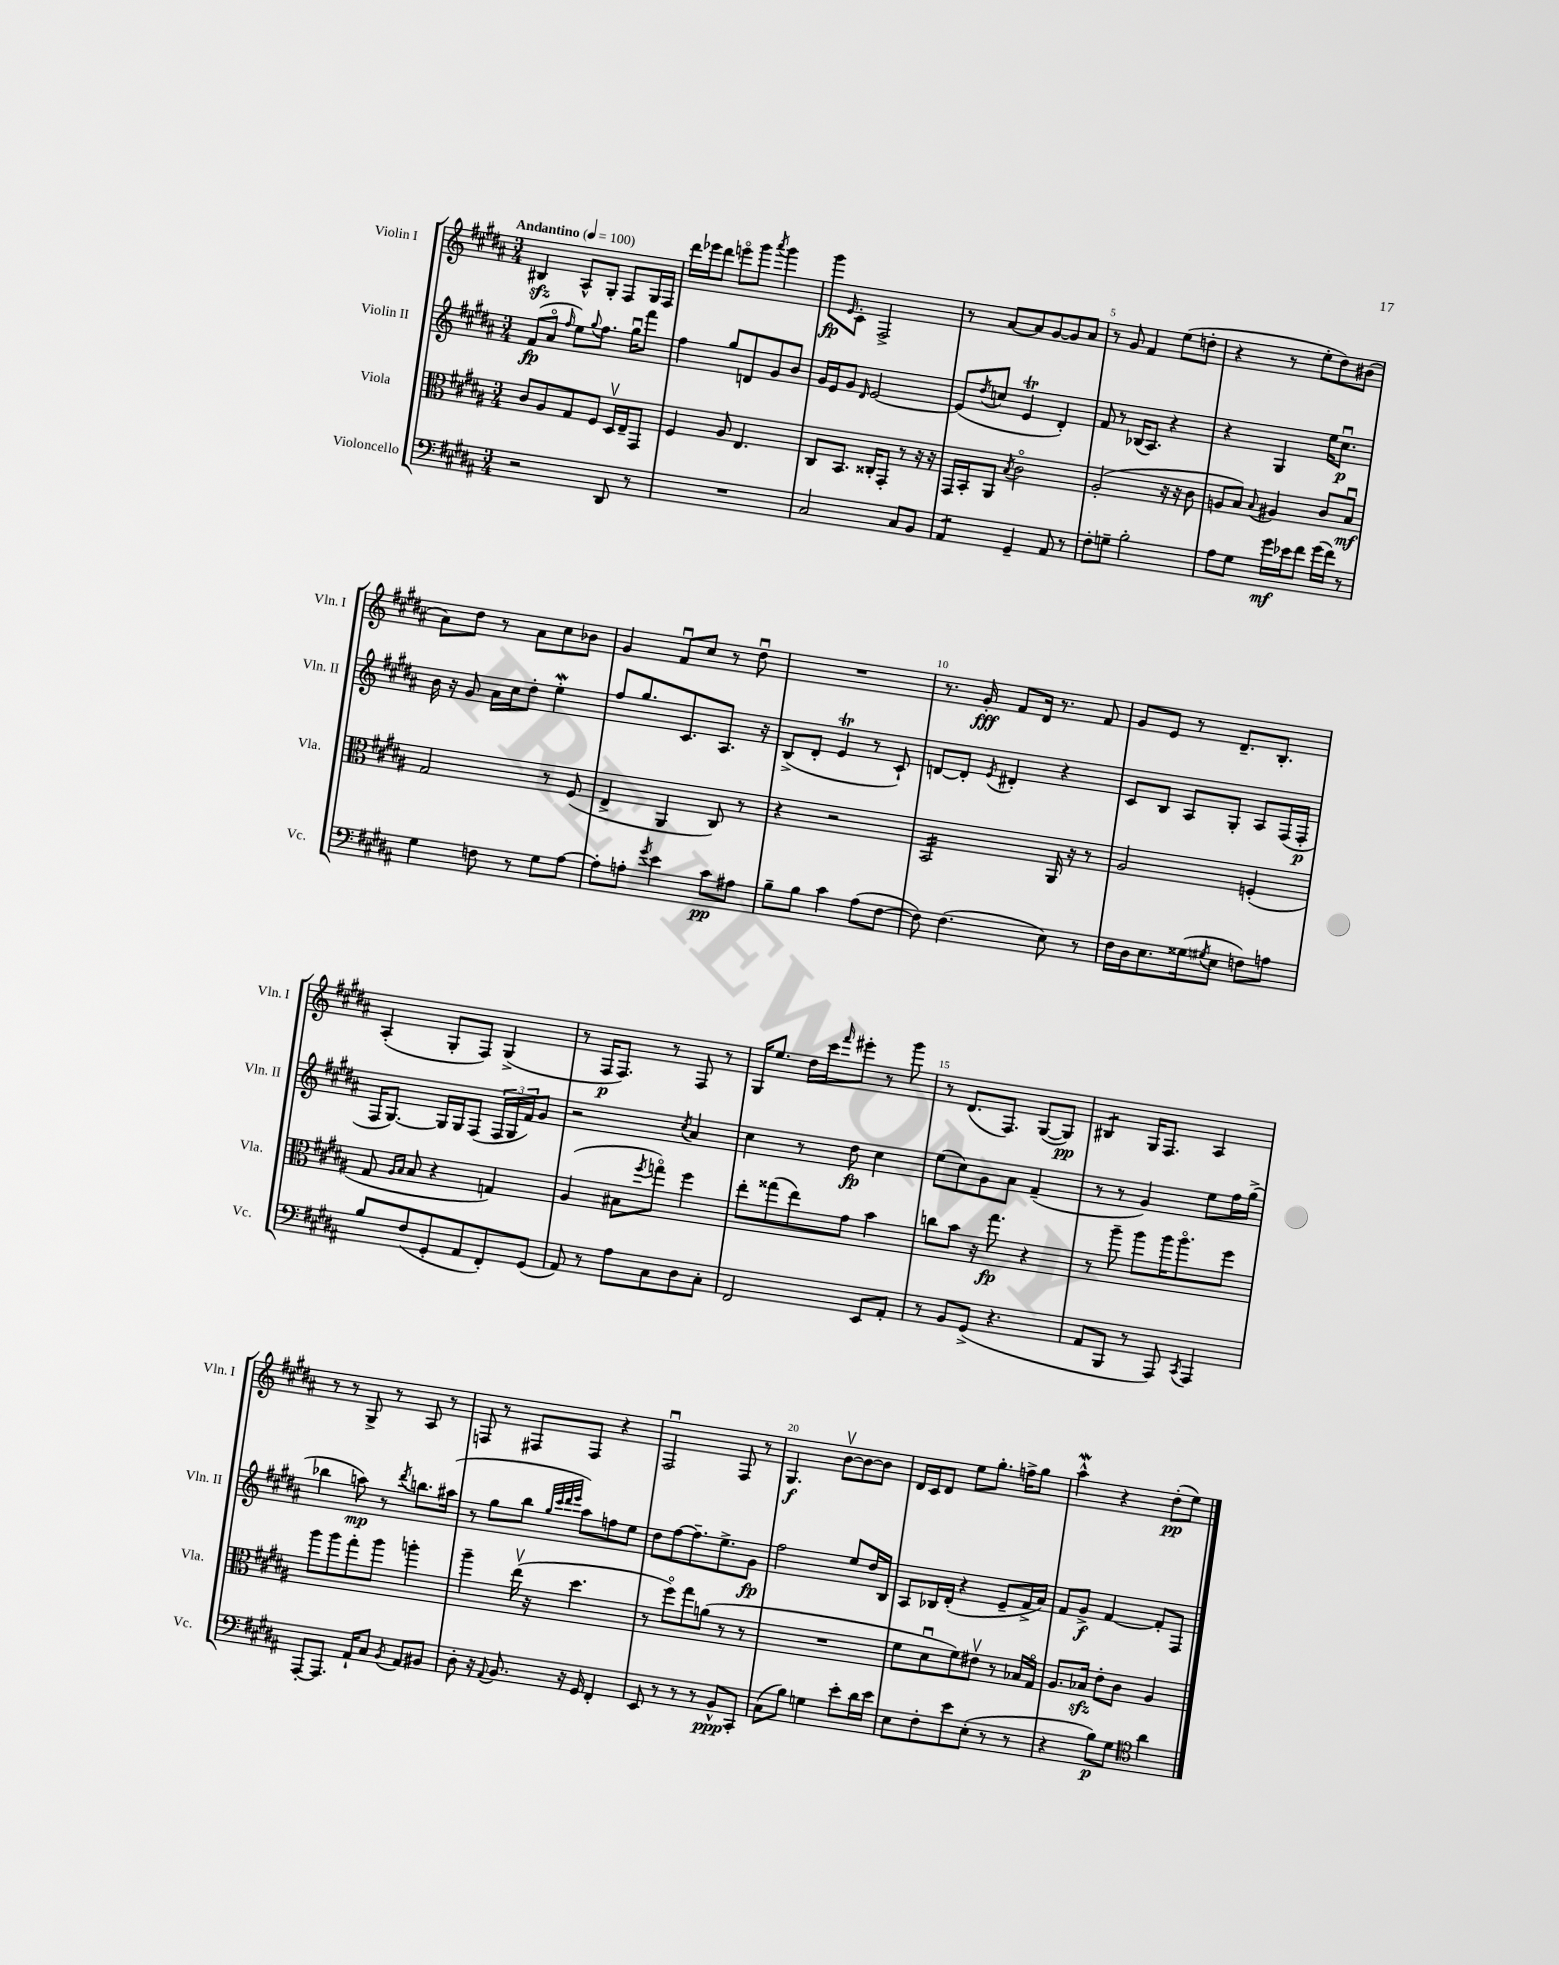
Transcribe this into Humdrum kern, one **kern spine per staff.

**kern	**kern	**kern	**kern
*staff4	*staff3	*staff2	*staff1
*clefF4	*clefC3	*clefG2	*clefG2
*k[f#c#g#d#a#]	*k[f#c#g#d#a#]	*k[f#c#g#d#a#]	*k[f#c#g#d#a#]
*M3/4	*M3/4	*M3/4	*M3/4
*MM100	*MM100	*MM100	*MM100
2r	8c#/L	(8f#/L	4B#/
.	8A#/	8a#o/J	.
.	.	16qqff#/	.
.	8G#/	8ee\L)	8A#^^/L
.	.	8qqgg#/	.
.	8F#/J	8.ff#\J	8G#'/J
8DD#/	16D#v/LL	.	8F#/L
.	16E~/J	16gg#u\LK	.
8r	8GG#/J	8fff#\J	16G#/L
.	.	.	16F#/JJ
=	=	=	=
2.r	4F#/	4ff#\	16ddd#\LL
.	.	.	16eee-\J
.	.	.	8ddd#\J
.	8A#/	8gg#/L	8eeeo\L
.	4.E/	8d/	8ggg#\J
.	.	.	8qaaa#/
.	.	8g#/	4ggg#\
.	.	8b/J	.
=	=	=	=
2C#/	8C#/L	16g#/LL	8ggg#\L
.	.	16e/J	.
.	.	.	16qqe/
.	8.BB/J	8g#/J	8c#'\J
.	.	16qqd#/	.
.	.	[2e/	2F#^/
.	16C##'/LK	.	.
.	8GG#'/J	.	.
8C#/L	8r	.	.
8BB/J	16r	.	.
.	16r	.	.
=	=	=	=
4AA#/	16GG#/LL	(8e/]L	8r
.	16BB'/J	.	.
.	.	8qdd#/	.
.	8AA#/J	8cc/J	[8a#/L
.	8qB/	.	.
4GG#~/	2c#o\	4e/	8a#/]
.	.	.	[8g#/
8AA#/	.	4d#'/)	8g#/]
8r	.	.	8a#/J
=	=	=	=
8F#'\L	(2A#'/	8f#/	8r
8G~\J	.	8r	8g#/
2B'\	.	(16B-/LK	4f#/
.	.	8.A#/J)	.
.	16r	4r	(8ee\L
.	16r	.	.
.	8c#\	.	8dd'\J
=	=	=	=
8A#\L	8A/L	4r	4r
8G#\J	8B/J)	.	.
.	8qqB/	.	.
16g#\LL	4A#/	4G#/	8r
16e-\J	.	.	.
8f#\J	.	.	8ee'\L
(16g#\LL	8c#/L	16ee\LK	8dd#\)
16f#\JJ)	.	8.cc#u\J	.
8r	8Bu/J	.	(8b#\J
=	=	=	=
4G#\	2G#/	16b\	8a#\L)
.	.	16r	.
.	.	8g#/	8dd#\J
8F\	.	16a#\LL	8r
.	.	16cc#\J	.
8r	.	8dd#'\J	8a#\L
8G#\L	8r	4ee'\	8cc#\
[8A#\J	(8F#/	.	8b-\J
=	=	=	=
8A#'\]L	4E^/	8ff#/L	4g#/
8A'\J	.	8.gg#/	.
8qg#/	.	.	.
4e\	4AA#/	.	8f#u/L
.	.	8.c#/	.
.	.	.	8cc#/J
8c#\L	8C#/)	8.A#/J	8r
8A#\J	8r	.	8dd#u\
.	.	16r	.
=	=	=	=
8B~\L	4r	(8B^/L	2.r
8B\J	.	8d#'/J	.
4c#\	2r	4e/	.
(8A#\L	.	8r	.
[8F#\J	.	8c#`/)	.
=	=	=	=
8F#\])	2BB/	[8d/L	8.r
(4.F#\	.	8d'/]J	.
.	.	.	16g#'/
.	.	8qe/	.
.	.	4d#'/	8f#/L
.	.	.	16d#/Jk
.	.	.	8.r
8E\)	16AA#/	4r	.
.	16r	.	.
8r	8r	.	8f#/
=	=	=	=
16F#\LL	2A#/	8c#/L	8g#/L
16D#\J	.	.	.
8.E\	.	8B/J	8e/J
.	.	8A#/L	8r
(16G##\k	.	.	.
8qG#/	.	.	.
8E\J	.	8G#'/J	8.d#~/L
8F\L)	(4F'/	8A#/L	.
.	.	.	8.B'/J
8A\J	.	(16F#/L	.
.	.	16F#'/JJ	.
=	=	=	=
8B/L	8G#/	16F#/LK	(4A#'/
.	.	[8.G#/J)	.
.	16qqA#/LL	.	.
.	16qqB/JJ	.	.
(8F#/	8B/	.	.
8GG#'/	4r	16G#/]LL	8G#'/L
.	.	16G#/J	.
8AA#/	.	(8F#/J	8F#/J)
8FF#'/)	4G/)	24F#/LL	(4G#^/
.	.	24G#/	.
.	.	24f#/J)	.
(8GG#/J	.	8g#/J	.
=	=	=	=
8AA#/)	(4A#/	2r	8r
8r	.	.	16F#/LK
.	.	.	8.F#/J)
8A#\L	8B#\L	.	.
.	8qff#/	.	.
8C#\	8ggo\J)	.	8r
.	.	8qcc#/	.
8D#\	4ff#\	4a#/	8F#/
8C#'\J	.	.	8r
=	=	=	=
2FF#/	8ee'\L	4cc#\	16G#/LK
.	.	.	8.ee/J
.	(8gg##\	.	.
.	8ee\)	8r	16dd#\LL
.	.	.	16ccc#\J
.	.	.	16qqfff#/
.	8g#\J	8dd#\	8eee#'\J
8EE/L	4b\	4cc#\	8r
8AA#'/J	.	.	8ggg#\
=	=	=	=
8r	8cc\L	(8ee\L	8r
8BB/L	8b\J	8cc#\)	(8.d#/L
(8GG#^/J	16r	8g#\	.
.	8.gg#\	.	8.F#/J)
4.r	.	8a#\J	.
.	4r	(4f#~/	([8G#/L
.	.	.	8G#/]J)
=	=	=	=
8AA#/L	8r	8r	4B#/
8BBB/J	8aa#~\	8r	.
8r	8aa#\L	4g#/)	16G#/LK
.	.	.	8.F#/J
8AAA#/)	16aa#\K	.	.
.	8.aa#o\	.	.
8qCC#/	.	.	.
4AAA#/	.	8ee\L	4A#/
.	8ff#\J	16ff#\L	.
.	.	(16gg#^\JJ	.
=	=	=	=
[8AAA#'/L	8aa#\L	4bb-\	8r
8.AAA#/]J	8aa#\	.	8r
.	8gg#'\	8aa\)	8G#^/
16AA#`/LK	.	.	.
8C#/J	8aa#\J	8r	8r
8qBB/	.	8qddd#/	.
8AA#/L	4aa'\	8.bb\L	8A#/
8BB#/J	.	.	8r
.	.	(16aa#\Jk	.
=	=	=	=
8D#'\	4aa#~\	8r	8F/
16r	.	8gg#\L	8r
8qqAA#/	.	.	.
8.BB/	.	.	.
.	(16eev\	8bb\J	8F#/L
.	16r	.	.
.	.	32qqgg#/LLL	.
.	.	32qqccc#/	.
.	.	32qqddd#/	.
.	.	32qqeee/JJJ	.
16r	4.dd#\	8aa#\L)	8F#/J
16GG#/	.	.	.
4FF#'/	.	8ff\	4r
.	.	8ee\J	.
=	=	=	=
8EE/	8r	8dd#\L	2F#u/
8r	8ff#o\L)	[8ff#\	.
8r	8gg#\	8.ff#~\]	.
8r	(8a\J	.	.
.	.	8.ee^\	.
8BB^^/L	8r	.	8F#/
8CC#'/J	8r	8g#\J	8r
=	=	=	=
(8C#\L	2.r	2ff#\	4.G#/
8B\J)	.	.	.
4G\	.	.	.
.	.	.	[8bv\L
8e'\L	.	8ee/L	8b\_
16d#\L	.	16dd#/L	8b\]J
16e\JJ	.	16B/JJ	.
=	=	=	=
8E\L	8f#\L	8A#/L	16d#/LL
.	.	.	16c#/J
8F#'\	8d#u\	16B-/L	8d#/J
.	.	(16d#'/JJ	.
8e\	8f#\)	4r	8ee\L
(8E'\J	8e#v\J	.	8.gg#'\J
8r	8r	8e~/L	.
.	.	.	16ff^\LK
8r	16B-/LL	16f#^/L	8gg#\J
.	16G#o/JJ	16a#/JJ)	.
=	=	=	=
4r	8.A#/L	8f#/L	4aa#^^\
.	.	8g#^/J	.
.	16B-/Jk	.	.
8B\L)	8e'\L	[4f#/	4r
8G#\J	8c#\J	.	.
*clefC4	*	*	*
4a#\	4A#/	8f#'/]L	(8dd#'\L
.	.	8F#/J	8ee\J)
==	==	==	==
*-	*-	*-	*-
